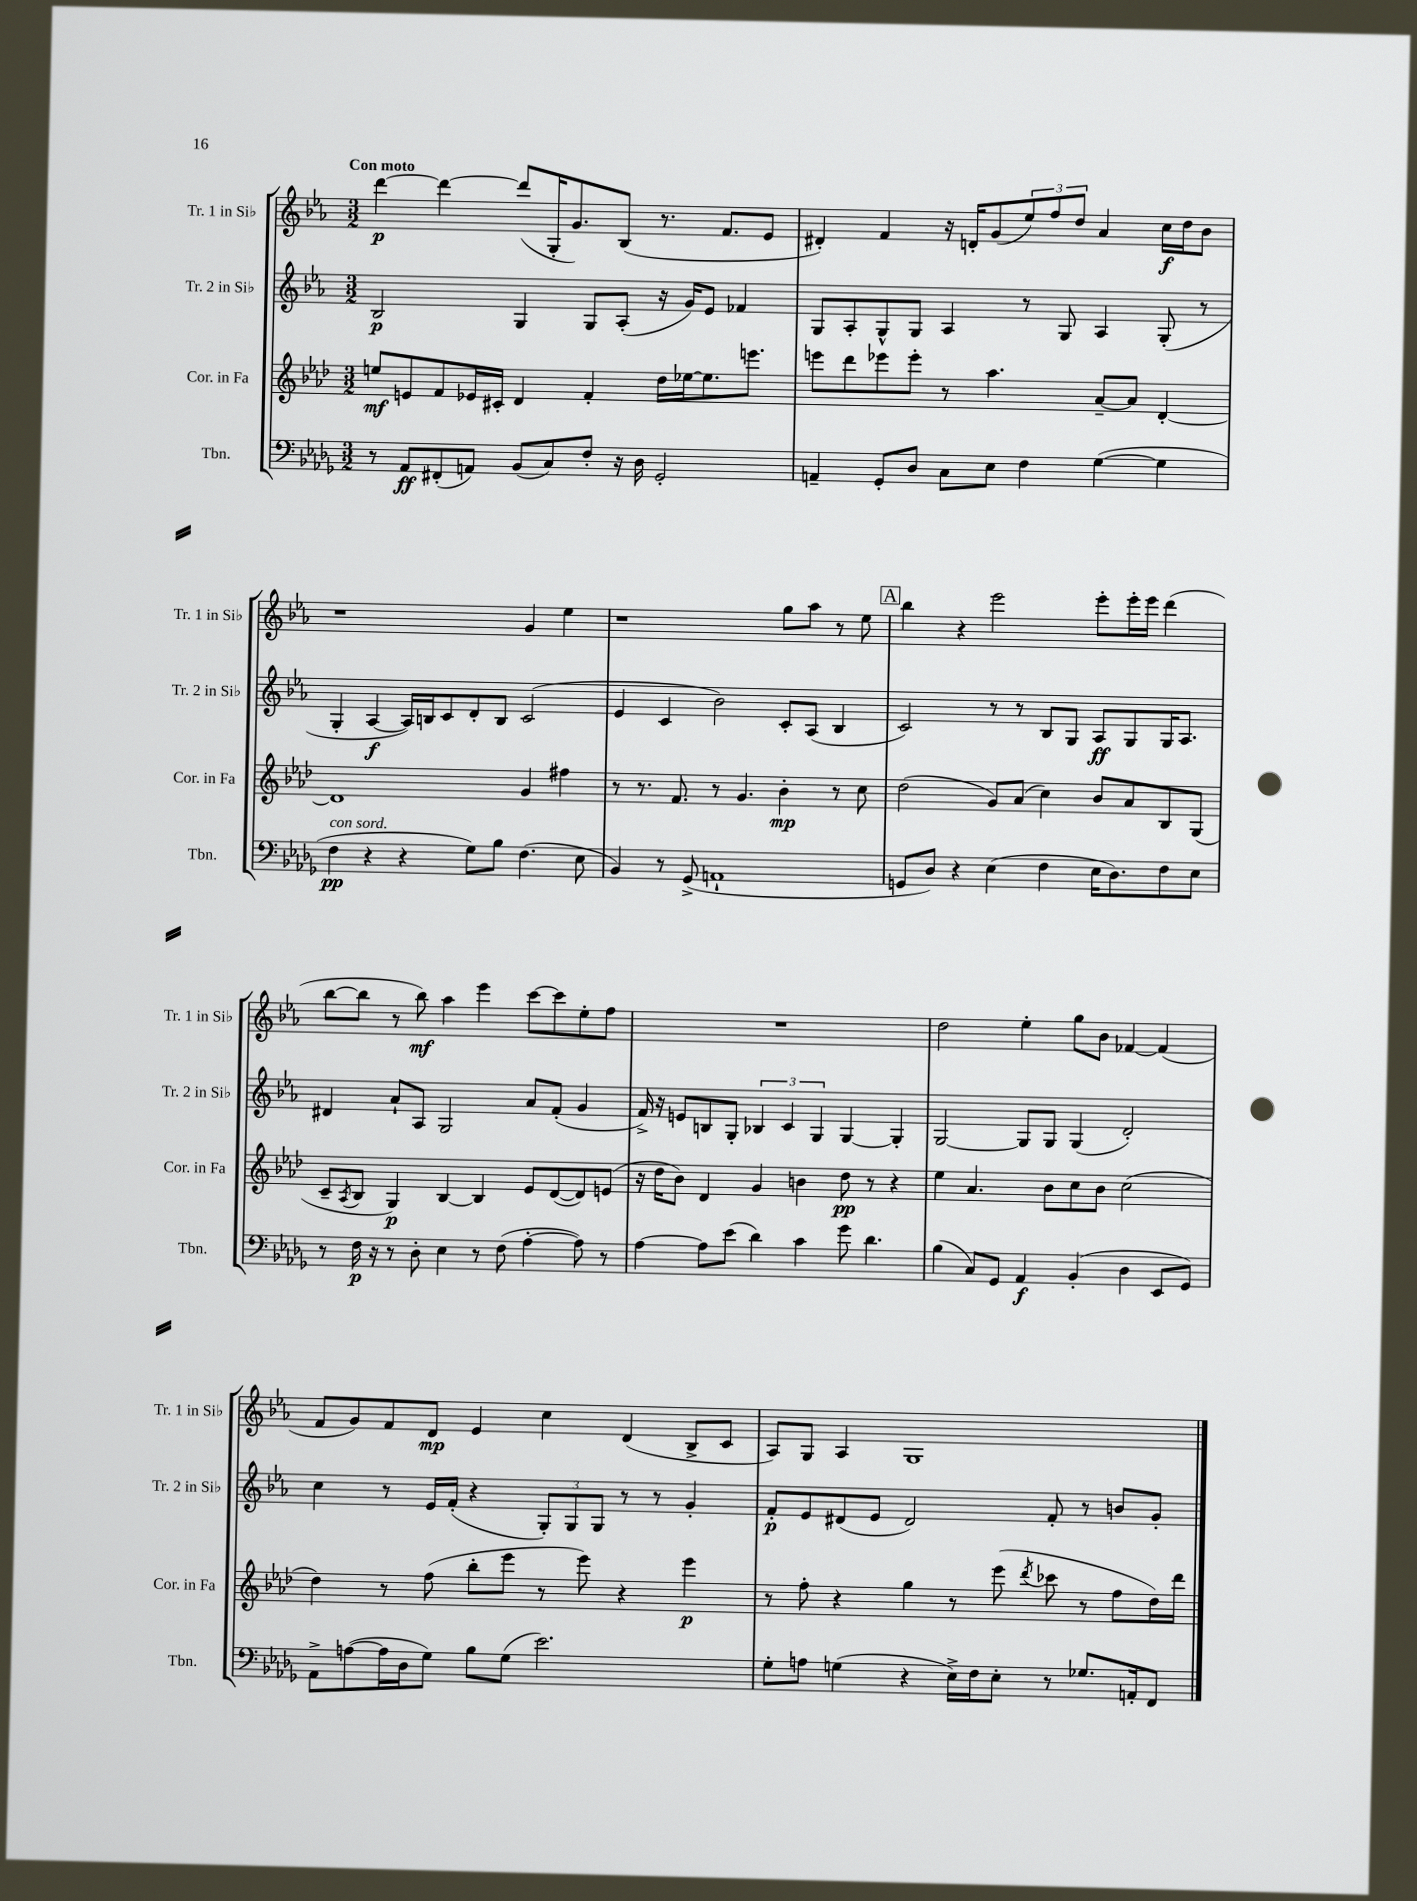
<<
\new StaffGroup <<
\new Staff = "s0" \with { instrumentName = "Tr. 1 in Sib" shortInstrumentName = "Tr. 1 in Sib" } {
    \clef treble \key ees \major \numericTimeSignature \time 3/2 \tempo "Con moto"
    d'''4~\p d'''4~ d'''8( g16-. g'8.) bes8( r8. f'8. ees'8 |
    dis'4-.) f'4 r16 d'16-. g'8( \tuplet 3/2 { ees''8) f''8 d''8 } aes'4 c''16\f d''16 bes'8 |
    r1 g'4 ees''4 |
    r1 g''8 aes''8 r8 ees''8 |
    \mark \markup { \box "A" } bes''4 r4 ees'''2 ees'''8-. ees'''16-. ees'''16 d'''4( |
    bes''8~ bes''8 r8 bes''8\mf) aes''4 ees'''4 c'''8~ c'''8 ees''8-. f''8 |
    R1. |
    d''2 ees''4-. g''8 bes'8 fes'4~ fes'4( |
    f'8 g'8) f'8 d'8\mp ees'4 c''4 d'4( bes8-> c'8 |
    aes8) g8 aes4 g1 \bar "|." |
}
\new Staff = "s1" \with { instrumentName = "Tr. 2 in Sib" shortInstrumentName = "Tr. 2 in Sib" } {
    \clef treble \key ees \major \numericTimeSignature \time 3/2
    bes2\p g4 g8 aes8-.( r16 g'16) ees'8 fes'4 |
    g8 aes8-. g8-^ g8 aes4 r8 g8 aes4 g8-.( r8 |
    g4-. aes4~\f aes16) b16 c'8 d'8-. b8 c'2( |
    ees'4 c'4 bes'2) c'8-. aes8( bes4 |
    \mark \markup { \box "A" } c'2) r8 r8 bes8 g8 aes8\ff g8 g16 aes8. |
    dis'4 aes'8-! aes8 g2 aes'8 f'8-.( g'4 |
    f'16->) r16 e'8 b8 g8-. \tuplet 3/2 { bes4 c'4 g4 } g4~ g4-. |
    g2~ g8 g8 g4( d'2-.) |
    c''4 r8 ees'16 f'16-.( r4 \tuplet 3/2 { g8-.) g8 g8 } r8 r8 g'4-. |
    f'8-.\p ees'8 dis'8( ees'8 dis'2) f'8-. r8 b'8 g'8-. \bar "|." |
}
\new Staff = "s2" \with { instrumentName = "Cor. in Fa" shortInstrumentName = "Cor. in Fa" } {
    \clef treble \key aes \major \numericTimeSignature \time 3/2
    e''8\mf e'8 f'8 ees'16 cis'16-. des'4 f'4-. des''16 ees''16~ ees''8. e'''8. |
    e'''8 des'''8 ees'''8 ees'''8-. r8 aes''4. aes'8~-- aes'8 des'4~-. |
    des'1 g'4 fis''4 |
    r8 r8. f'8. r8 g'4. bes'4-.\mp r8 c''8 |
    \mark \markup { \box "A" } des''2( g'8) aes'8( c''4) bes'8 aes'8 bes8 g8( |
    c'8-- \acciaccatura { aes8 } bes8 g4\p) bes4~ bes4 ees'8 des'8~( des'8) e'8( |
    r16 des''16 bes'8) des'4 g'4 b'4 des''8\pp r8 r4 |
    ees''4 aes'4. bes'8 c''8 bes'8 c''2( |
    des''4) r8 f''8( bes''8-. ees'''8 r8 ees'''8) r4 ees'''4\p |
    r8 f''8-. r4 g''4 r8 ees'''8( \acciaccatura { des'''8 } ces'''8 r8 f''8 des''16) des'''16 \bar "|." |
}
\new Staff = "s3" \with { instrumentName = "Tbn." shortInstrumentName = "Tbn." } {
    \clef bass \key des \major \numericTimeSignature \time 3/2
    r8 aes,8\ff fis,8-.( a,8) bes,8( c8) f8-. r16 des16 ges,2-. |
    a,4-- ges,8-. des8 c8 ees8 f4 ges4~( ges4 |
    f4\pp^\markup { \italic "con sord." } r4 r4 ges8) bes8 f4.( ees8 |
    bes,4) r8 ges,8->( a,1-! |
    \mark \markup { \box "A" } g,8 des8) r4 ees4( f4 ees16 des8.) f8 ees8 |
    r8 f16\p r16 r8 des8-. ees4 r8 f8( aes4~-. aes8) r8 |
    aes4~ aes8 ees'8( des'4) c'4 ges'8 des'4. |
    bes4( c8) ges,8 aes,4\f bes,4-.( des4 ees,8 ges,8) |
    aes,8-> a8~( a16 des16 ges8) bes8 ges8( ees'2.) |
    ges8-. a8 g4( r4 ees16->) f16 ees8-. r8 ges8. a,16-. f,8 \bar "|." |
}
>>
>>
\layout { \context { \Score \remove "Bar_number_engraver" } }
